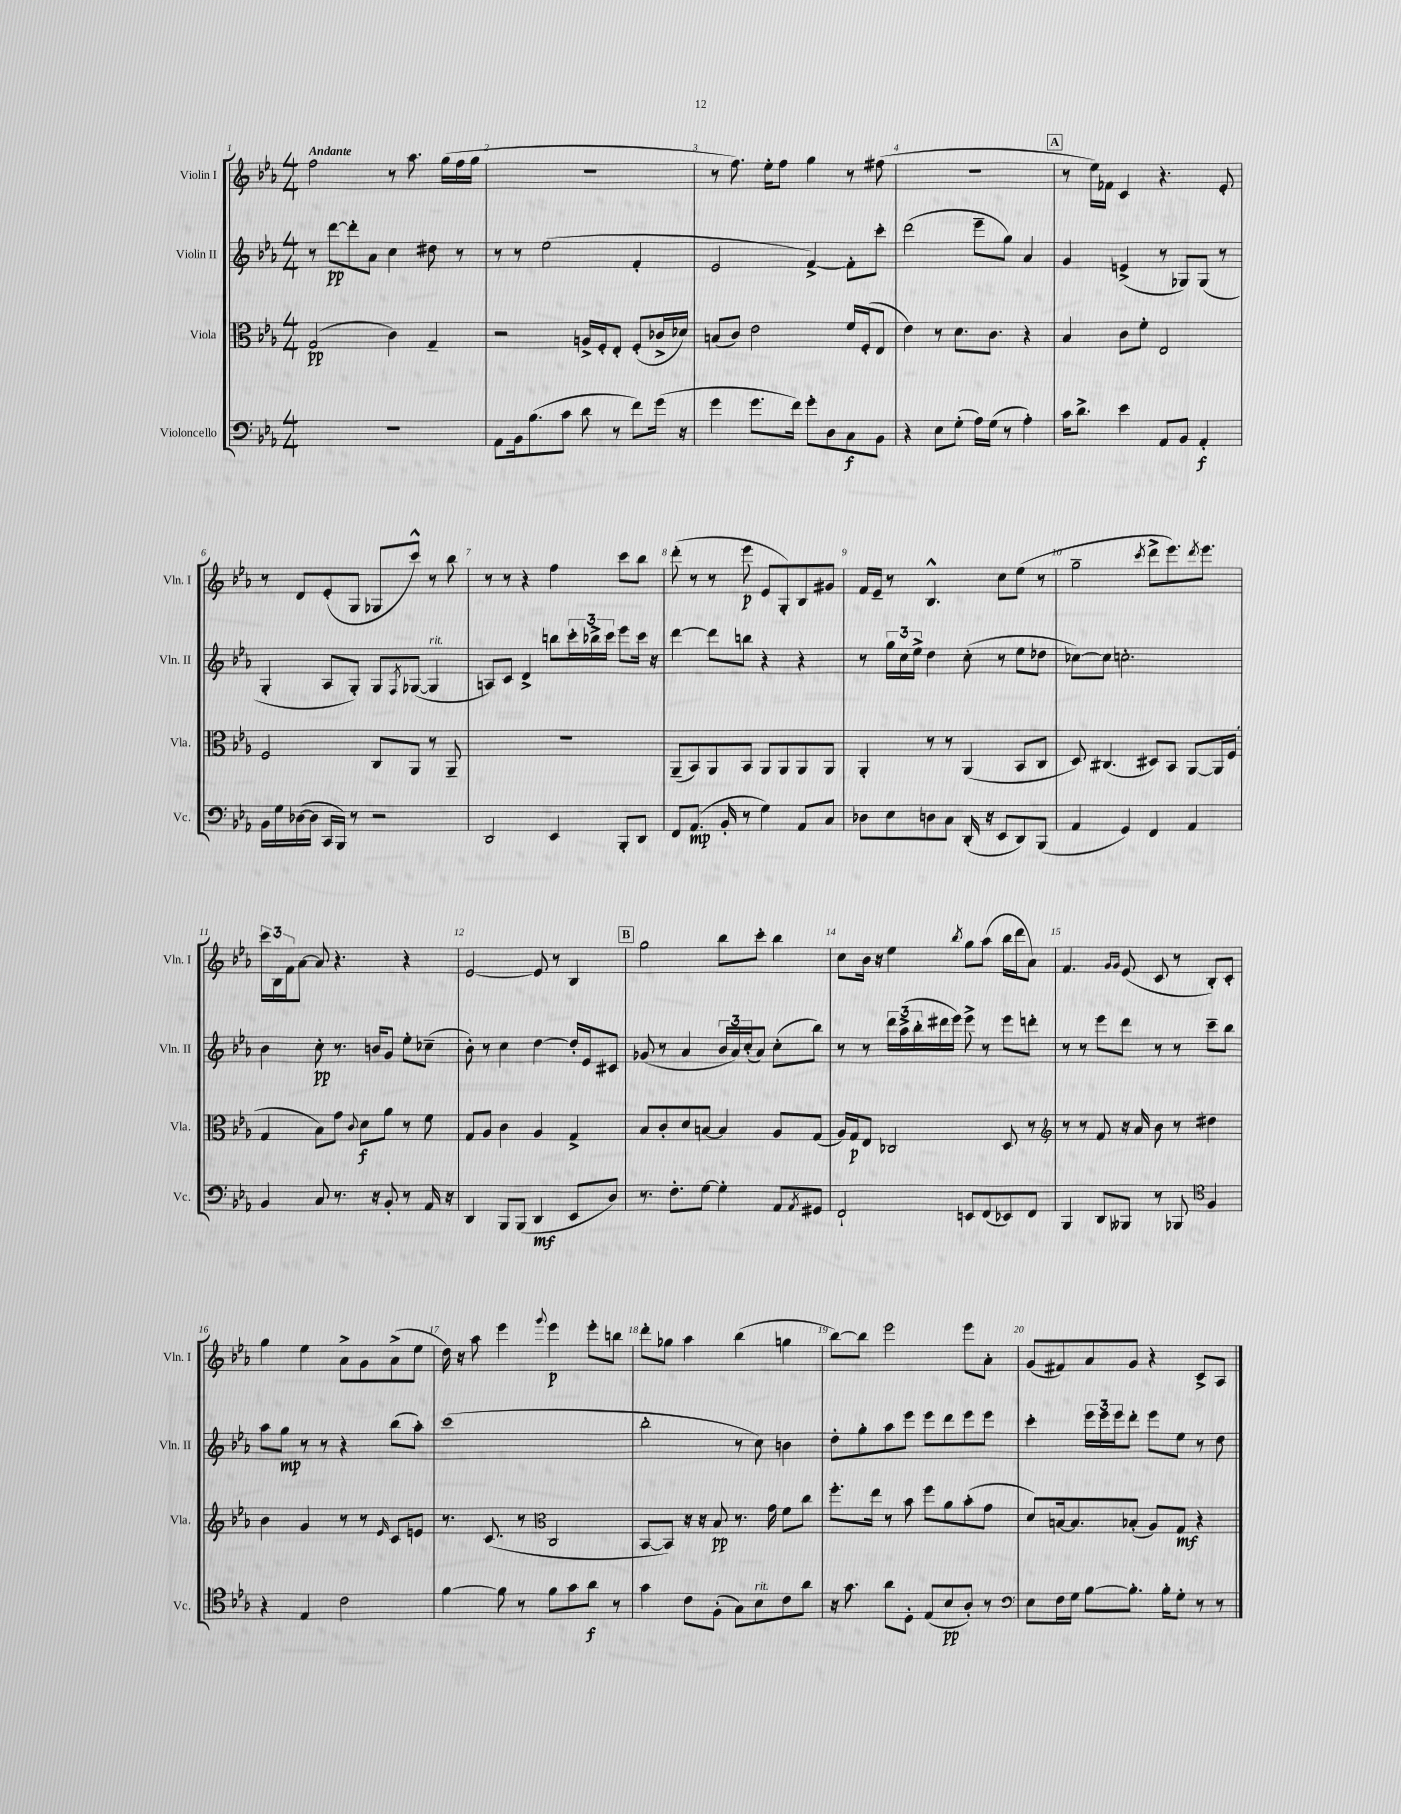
<<
\new StaffGroup <<
\new Staff = "s0" \with { instrumentName = "Violin I" shortInstrumentName = "Vln. I" } {
    \clef treble \key ees \major \numericTimeSignature \time 4/4 \tempo "Andante"
    f''2 r8 aes''8. g''16( f''16 g''16 |
    R1 |
    r8 f''8.) ees''16-. f''8 g''4 r8 fis''8( |
    R1 |
    \mark \markup { \box "A" } r8 ees''16) fes'16 c'4 r4. ees'8-. |
    r8 d'8 ees'8-.( g8 ges8 c'''8-^) r8 bes''8 |
    r8 r8 r4 f''4 c'''8 bes''8 |
    d'''8-.( r8 r8 ees'''8\p ees'8 g8-.) bes8 gis'8 |
    f'16 ees'16-- r8 bes4.-^ c''8 ees''8( r8 |
    g''2-- \acciaccatura { c'''8 } d'''8-> ees'''8.) \acciaccatura { d'''8 } ees'''8. |
    \tuplet 3/2 { c'''16 bes16 f'16 } aes'8~ aes'8 r4. r4 |
    ees'2~ ees'8 r8 bes4 |
    \mark \markup { \box "B" } g''2 bes''8 c'''8-. bes''4 |
    c''8 bes'16 r16 ees''4 \acciaccatura { bes''8 } g''8 aes''8( bes''16 d'''16 aes'8) |
    f'4. \grace { g'16 g'16 } ees'8( c'8 r8 bes8-.) c'8-. |
    g''4 ees''4 aes'8-> g'8 aes'8->( ees''8 |
    d''16) r16 aes''8 ees'''4 \appoggiatura { g'''8 } ees'''4\p ees'''8-. b''8 |
    d'''8-. ges''8 aes''4 bes''4( g''4 |
    bes''8~) bes''8 ees'''2 ees'''8 aes'8-. |
    g'8( fis'8) aes'8 g'8 r4 c'8-> aes8 \bar "|." |
}
\new Staff = "s1" \with { instrumentName = "Violin II" shortInstrumentName = "Vln. II" } {
    \clef treble \key ees \major \numericTimeSignature \time 4/4
    r8 d'''8~\pp d'''8-. aes'8 c''4 dis''8 r8 |
    r8 r8 ees''2( f'4-. |
    ees'2 f'4~->) f'8-. c'''8-. |
    d'''2( ees'''8-- g''8) aes'4 |
    \mark \markup { \box "A" } g'4 e'4->( r8 ges8) ges8( r8 |
    g4-. aes8 g8-.) g8 \acciaccatura { f8 } ges8~( ges4^\markup { \italic "rit." } |
    a8) c'8 d'4-> b''8 \tuplet 3/2 { c'''16-. bes''16-> c'''16 } ees'''8 c'''16 r16 |
    d'''4~ d'''8 b''8 r4 r4 |
    r8 \tuplet 3/2 { g''16 c''16 ees''16-> } d''4 c''8-.( r8 ees''8 des''8 |
    ces''8~) ces''8 c''2.-. |
    bes'4 c''8-.\pp r8. b'16 g'8 ees''8-. ces''8--( |
    bes'8-.) r8 c''4 d''4~ d''16-. ees'16 cis'8 |
    \mark \markup { \box "B" } ges'8( r8 aes'4 \tuplet 3/2 { bes'16 aes'16) c''16-.( } aes'8) c''8-.( bes''8) |
    r8 r8 \tuplet 3/2 { d'''16 aes''16->( bes''16-. } dis'''16 ees'''16) ees'''8-> r8 ees'''8 d'''8-. |
    r8 r8 ees'''8 d'''8 r8 r8 c'''8-- bes''8 |
    aes''8 g''8\mp r8 r8 r4 bes''8( aes''8-.) |
    c'''1( |
    bes''2-. r8 c''8) b'4 |
    d''8-. g''8-. aes''8 ees'''8 ees'''8 d'''8 ees'''8 ees'''8 |
    c'''4-. \tuplet 3/2 { ees'''16 ees'''16 ees'''16 } d'''8-. ees'''8 ees''8 r8 d''8 \bar "|." |
}
\new Staff = "s2" \with { instrumentName = "Viola" shortInstrumentName = "Vla." } {
    \clef alto \key ees \major \numericTimeSignature \time 4/4
    g2\pp( c'4) g4-- |
    r2 a16-> f16-. ees8-. f8-.( ces'16-> des'16) |
    b8( c'8) ees'2 f'16 f16-.( ees8 |
    ees'4) r8 d'8. c'8. r4 |
    \mark \markup { \box "A" } bes4 c'8 f'8-. ees2 |
    f2 c8 aes,8 r8 aes,8-- |
    R1 |
    aes,8--( bes,8) aes,8 bes,8 aes,8 aes,8 aes,8 aes,8 |
    aes,4-. r8 r8 aes,4( bes,8 c8 |
    d8) cis4.( dis8) bes,8 aes,8~ aes,16 f16( |
    g4 bes8) g'8 \appoggiatura { c'8 } d'8\f aes'8 r8 f'8 |
    g8 aes8 c'4 aes4 g4-> |
    \mark \markup { \box "B" } bes8 c'8-. d'8 b8~ b4 aes8 g8( |
    aes16) g16\p ees8 ces2 d8 r8 |
    \clef treble r8 r8 f'8 r16 aes'16 bes'8 r8 dis''4 |
    bes'4 g'4 r8 r8 \grace { ees'16 } c'8 e'8 |
    r8. c'8.( r8 \clef alto c2 |
    bes,8~ bes,8) r16 r16 bes8\pp r8. g'16 f'8 c''8 |
    f''8.-. ees''16 r8 bes'8 f''8 aes'8 bes'8-.( g'8 |
    d'8) b16~ b8. bes8-.( aes8) g8\mf r4 \bar "|." |
}
\new Staff = "s3" \with { instrumentName = "Violoncello" shortInstrumentName = "Vc." } {
    \clef bass \key ees \major \numericTimeSignature \time 4/4
    R1 |
    aes,8 bes,16 bes8.( c'8 d'8 r8 f'8) g'16( r16 |
    g'4 g'8. f'16) g'8-. d8 c8\f bes,8 |
    r4 ees8 g8-.( aes16) g16( r8 aes4-.) |
    \mark \markup { \box "A" } c'16 d'8.-> ees'4 aes,8 bes,8 aes,4-.\f |
    bes,16 g16 des16~( des16 c,16 bes,,16) r8 r2 |
    d,2 ees,4 bes,,8-. d,8 |
    f,8 aes,8.\mp( bes,16-. r8 g4) aes,8 c8 |
    des8 ees8 d8 c8 d,16-.( r16 ees,8 d,8) bes,,8( |
    aes,4 g,4) f,4 aes,4 |
    bes,4 c8 r8. r16 bes,8-. r8 aes,16 r16 |
    d,4 bes,,8 bes,,8( d,4\mf ees,8 d8) |
    \mark \markup { \box "B" } r8. f8.-. g8~ g4-. aes,8 \acciaccatura { aes,8 } gis,8 |
    f,2-! e,8 f,8( ees,8) f,8 |
    bes,,4 d,8 beses,,8 r8 bes,,8 \clef tenor f4 |
    r4 ees4 c'2 |
    f'4~ f'8 r8 f'8 g'8 aes'8\f r8 |
    g'4 c'8 f8-.( g8) bes8^\markup { \italic "rit." } c'8 aes'8 |
    r16 g'8. aes'8 d8-. ees8( bes8\pp aes8-.) r8 |
    \clef bass ees8 f16 g16 bes8~ bes8.-. bes16-. g8-. r8 r8 \bar "|." |
}
>>
>>
\layout { \context { \Score \override BarNumber.break-visibility = ##(#f #t #t) barNumberVisibility = #all-bar-numbers-visible } }
